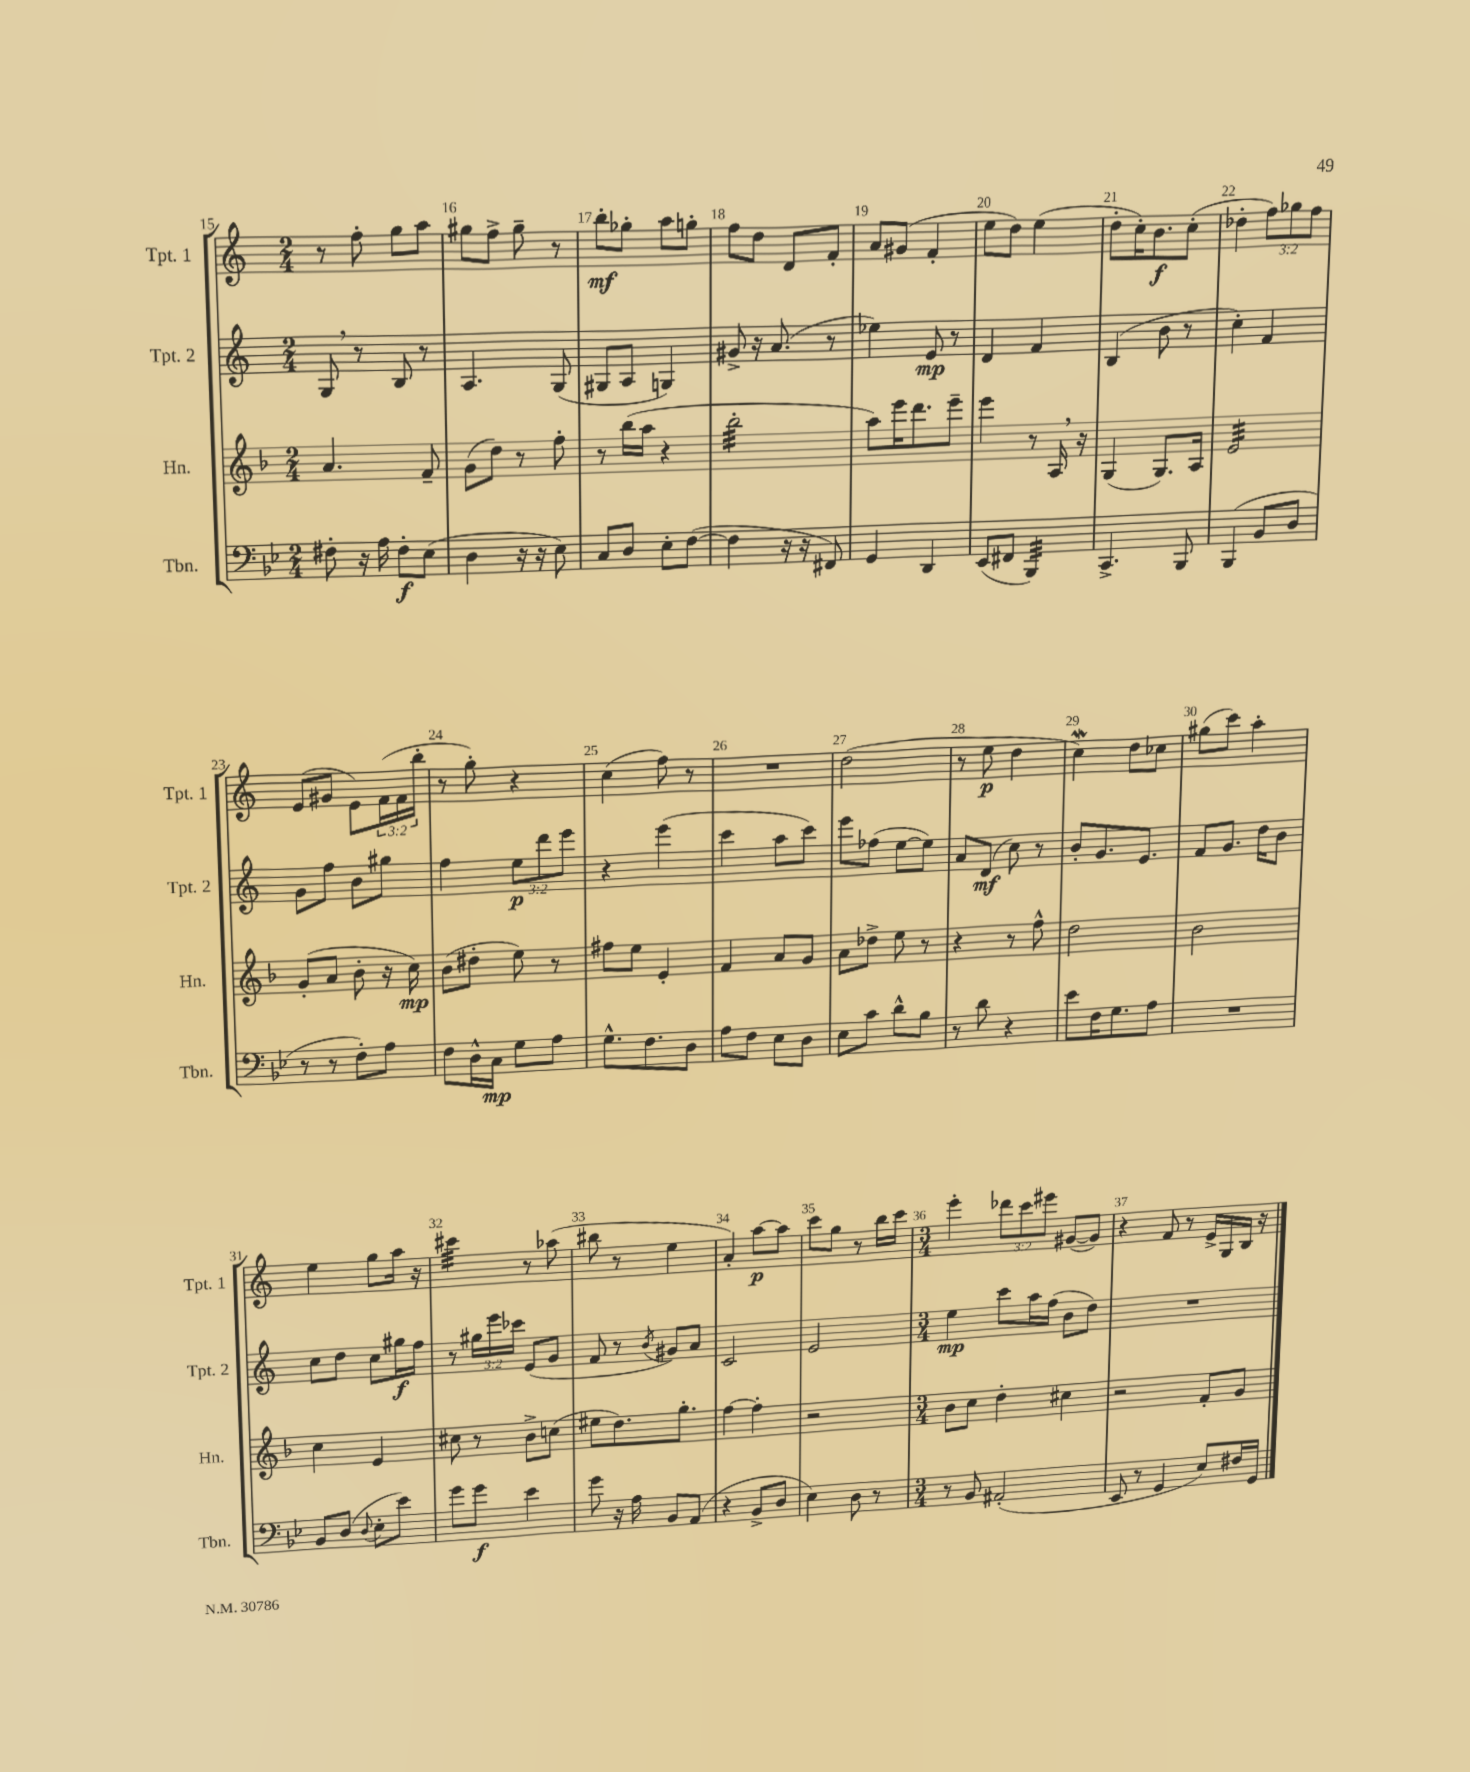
<<
\new StaffGroup <<
\new Staff = "s0" \with { instrumentName = "Tpt. 1" shortInstrumentName = "Tpt. 1" } {
    \clef treble \key c \major \numericTimeSignature \time 2/4 \override Staff.TupletNumber.text = #tuplet-number::calc-fraction-text
    r8 f''8-. g''8 a''8 |
    gis''8 f''8-> gis''8-- r8 |
    b''8-.\mf ges''8-. a''8 g''8-. |
    f''8 d''8 d'8 f'8-. |
    a'8 gis'8( f'4-. |
    e''8 d''8) e''4( |
    d''8-. c''16-.) b'8.\f c''8-.( |
    des''4-. \tuplet 3/2 { f''8) ges''8 f''8 } |
    e'8( gis'8 e'8) \tuplet 3/2 { f'16( f'16 b''16-. } |
    r8 g''8-.) r4 |
    c''4( f''8) r8 |
    R2 |
    d''2( |
    r8 e''8\p d''4 |
    c''4\mordent) d''8 ces''8 |
    gis''8( c'''8) a''4-. |
    e''4 g''8 a''16 r16 |
    cis'''4:32 r8 aes''8( |
    bis''8 r8 e''4 |
    a'4-.) a''8~\p a''8 |
    c'''8 g''8 r8 b''16 c'''16 |
    \numericTimeSignature \time 3/4 e'''4-. \tuplet 3/2 { des'''8 c'''8 eis'''8 } gis'8~( gis'8) |
    r4 f'8 r8 e'16-> g16 b16 r16 \bar "|." |
}
\new Staff = "s1" \with { instrumentName = "Tpt. 2" shortInstrumentName = "Tpt. 2" } {
    \clef treble \key c \major \numericTimeSignature \time 2/4 \override Staff.TupletNumber.text = #tuplet-number::calc-fraction-text
    g8 \breathe r8 b8 r8 |
    a4. g8( |
    gis8 a8 g4) |
    gis'8-> r16 a'8.( r8 |
    ees''4) e'8\mp r8 |
    d'4 f'4 |
    b4( b'8 r8 |
    c''4-.) f'4 |
    g'8 f''8 b'8 gis''8 |
    f''4 \tuplet 3/2 { e''8\p d'''8 e'''8 } |
    r4 e'''4( |
    c'''4 a''8 c'''8) |
    e'''8 fes''8( e''8~ e''8) |
    a'8 d'8\mf( c''8) r8 |
    b'8-. g'8. e'8. |
    f'8 g'8. d''16 b'8 |
    c''8 d''8 c''8 gis''16\f f''16 |
    r8 \tuplet 3/2 { gis''16 e'''16 ces'''16 } e'8( g'8 |
    f'8 r8 \acciaccatura { b'8 } gis'8) a'8 |
    c'2 |
    e'2 |
    \numericTimeSignature \time 3/4 e''4\mp c'''8 a''16 f''16( b'8 d''8) |
    R2. \bar "|." |
}
\new Staff = "s2" \with { instrumentName = "Hn." shortInstrumentName = "Hn." } {
    \clef treble \key f \major \numericTimeSignature \time 2/4
    a'4. f'8-- |
    g'8( d''8) r8 f''8-. |
    r8 bes''16( a''16 r4 |
    bes''2:32-. |
    a''8) e'''16 d'''8. e'''8-- |
    e'''4 r8 a16 \breathe r16 |
    g4( g8.) a16 |
    e'2:32 |
    g'8-.( a'8 bes'8-. r16 c''16\mp) |
    bes'8( dis''8-. e''8) r8 |
    fis''8 e''8 e'4-. |
    f'4 a'8 g'8 |
    a'8 des''8-> e''8 r8 |
    r4 r8 f''8-^ |
    d''2 |
    bes'2 |
    c''4 e'4 |
    cis''8 r8 bes'8-> c''8( |
    eis''8 d''8.) g''8.-. |
    f''4~ f''4-. |
    r2 |
    \numericTimeSignature \time 3/4 bes'8 c''8 d''4-. cis''4 |
    r2 f'8-. g'8 \bar "|." |
}
\new Staff = "s3" \with { instrumentName = "Tbn." shortInstrumentName = "Tbn." } {
    \clef bass \key bes \major \numericTimeSignature \time 2/4
    fis8-. r16 a16 fis8-.\f ees8( |
    d4 r16 r16 ees8) |
    c8 d8 ees8-. f8~( |
    f4 r16 r16 fis,8) |
    g,4 d,4 |
    ees,8( fis,8 bes,,4:32) |
    c,4.-> bes,,8 |
    bes,,4( bes,8 d8 |
    r8 r8 f8-.) a8 |
    f8 d16-^ c16\mp g8 a8 |
    g8.-^ f8. d8 |
    a8 f8 ees8 d8 |
    ees8 c'8 d'8-^ bes8 |
    r8 d'8 r4 |
    ees'8 f16 g8. a8 |
    R2 |
    bes,8 d8( \appoggiatura { d8 } ees8-. ees'8) |
    g'8 g'8\f ees'4 |
    g'8 r16 a16 bes,8 a,8( |
    r4 bes,8-> d8 |
    ees4) d8 r8 |
    \numericTimeSignature \time 3/4 r8 bes,8 ais,2-.( |
    ees,8 r8 g,4 ees8) fis16 g,16 \bar "|." |
}
>>
>>
\layout { \context { \Score currentBarNumber = #15 \override BarNumber.break-visibility = ##(#f #t #t) barNumberVisibility = #all-bar-numbers-visible } }
